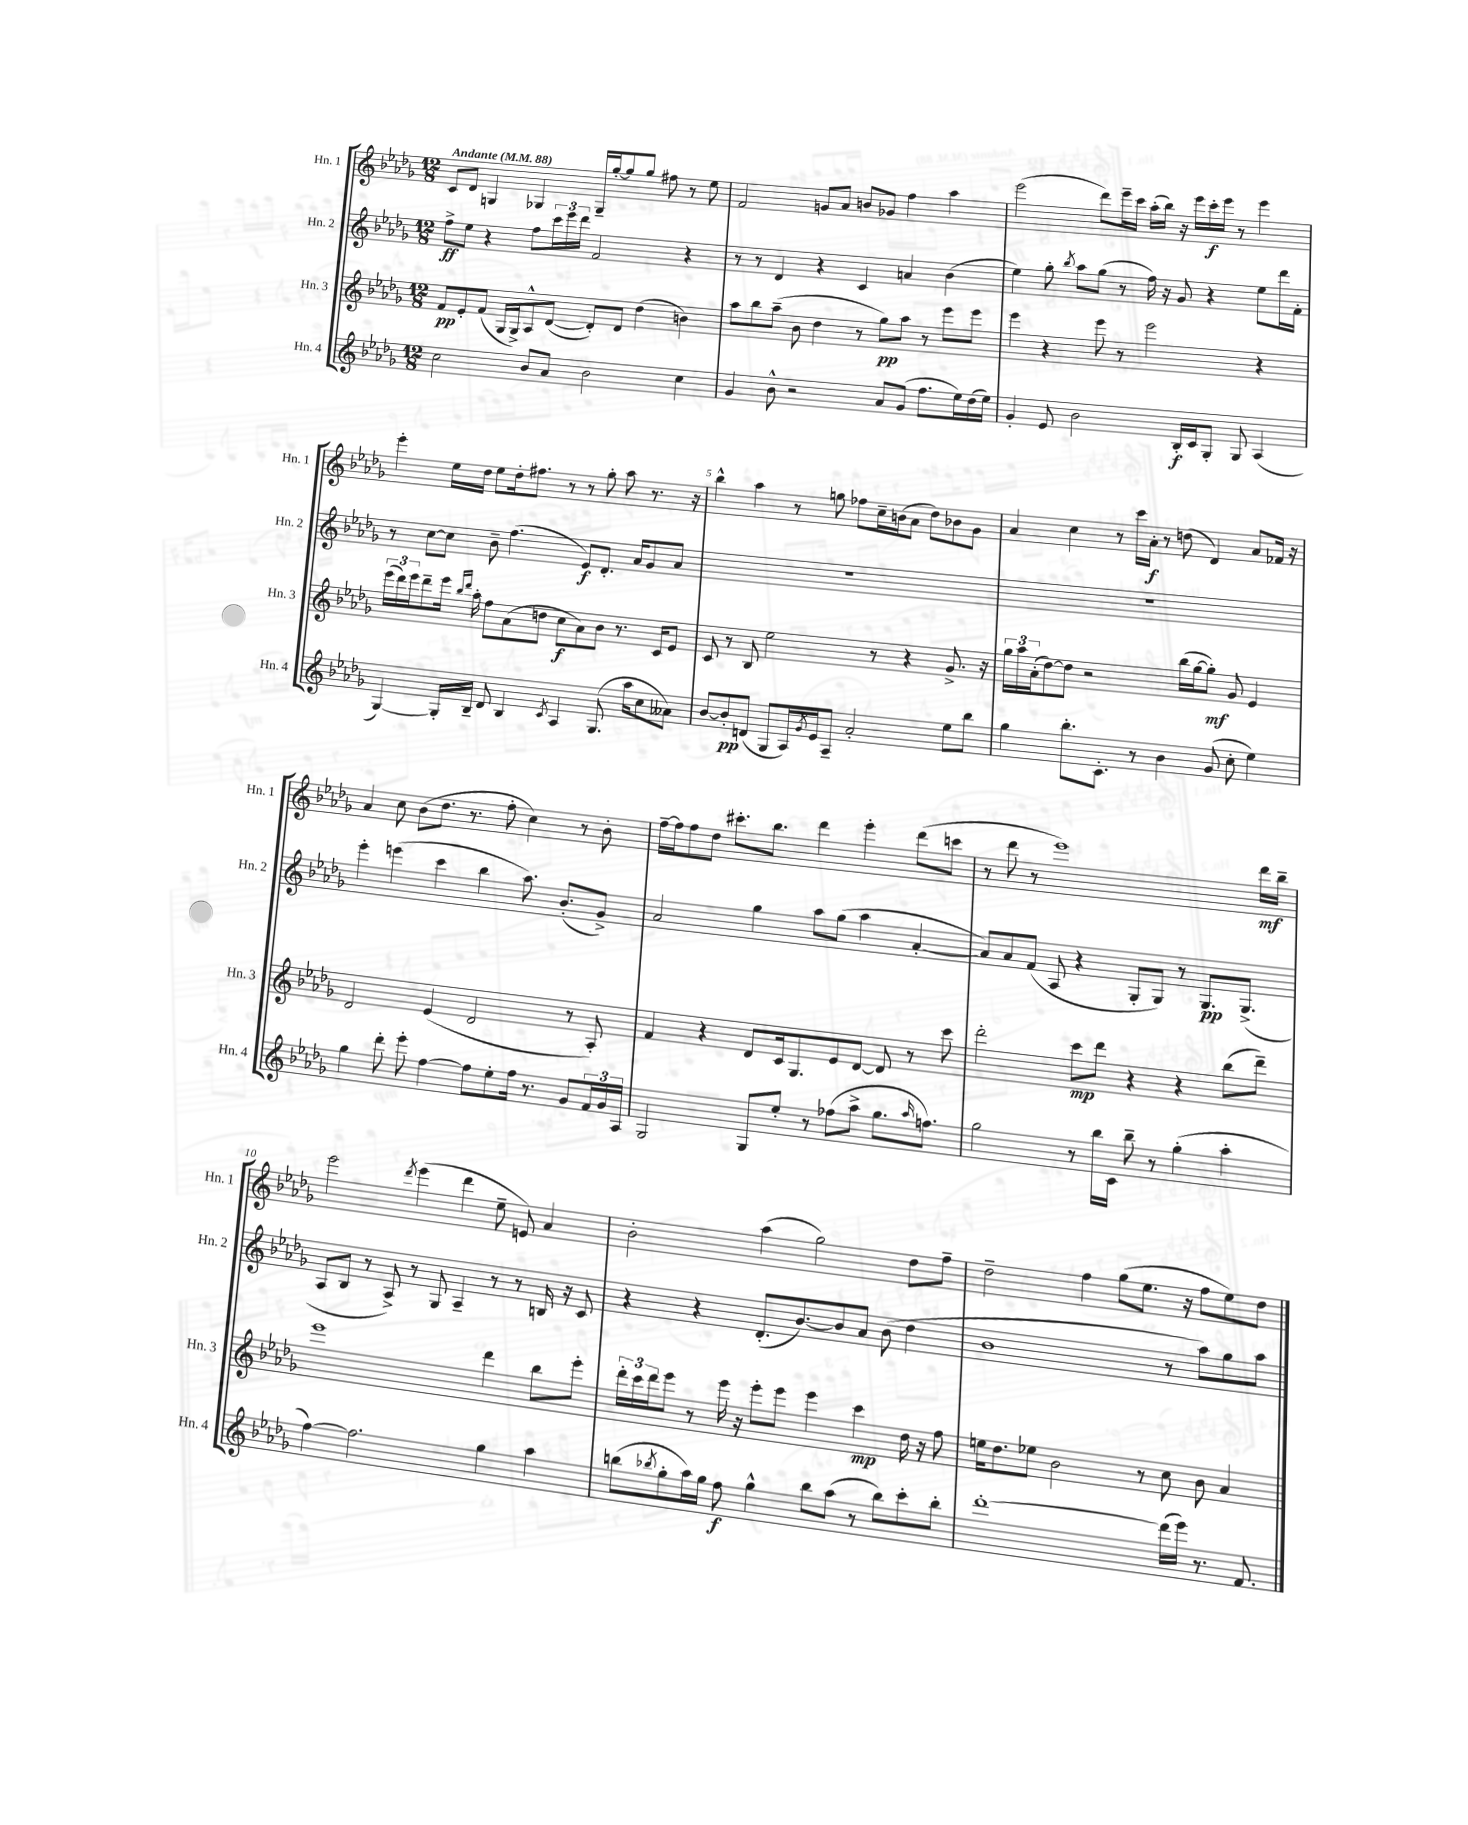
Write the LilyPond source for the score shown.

<<
\new StaffGroup <<
\new Staff = "s0" \with { instrumentName = "Hn. 1" shortInstrumentName = "Hn. 1" } {
    \clef treble \key des \major \numericTimeSignature \time 12/8 \tempo "Andante" 4 = 88
    c'8 des'8 g4 ges4 ges16-- ges''16~-. ges''8 ges''8 fis''8 r8 ees''8 |
    f'2 g'8 aes'8 b'8 ges'8 f''4 aes''4 |
    ees'''2( des'''8) ees'''16-- c'''16 aes''16-.( bes''16) r16 ees'''16 c'''16-.\f ees'''16 r8 ees'''4 |
    ees'''4-. ees''16 des''16 ees''8 des''16-. fis''8. r8 r8 ges''8-. aes''8 r8. r16 |
    bes''4-^ aes''4 r8 g''8 fes''8 c''16-- b'16( aes'8 des''8) bes'8 ges'8 |
    aes'4 c''4 r8 c'''16 aes'16-.\f r8 d''8( des'4) aes'8 fes'16 r16 |
    aes'4 c''8 bes'8( des''8. r8. f''8-. c''4) r8 bes'8-. |
    f''16~-- f''16 f''8 des''8 cis'''8.-. bes''8. des'''4 ees'''4-. des'''8( c'''8 |
    r8 des'''8 r8 ees'''1) des'''16\mf bes''16-- |
    ees'''2 \acciaccatura { des'''8 } ees'''4( des'''4 ees''8-- e'8) aes'4 |
    bes'2-. aes''4( ges''2) des''8 f''8-- |
    des''2-- f''4 ges''8( ees''8. r16 f''8 ees''8) des''8 \bar "|." |
}
\new Staff = "s1" \with { instrumentName = "Hn. 2" shortInstrumentName = "Hn. 2" } {
    \clef treble \key des \major \numericTimeSignature \time 12/8
    f''8->\ff ees''8 r4 f''8 \tuplet 3/2 { c'''16 ees'''16 des'''16 } f'2 r4 |
    r8 r8 des'4 r4 c'4 a'4 bes'4( |
    ees''4) ges''8-. \acciaccatura { bes''8 } aes''8 ges''8( r8 f''16) r16 ges'8 r4 ees''8 des'''16 f'16-. |
    r8 c''8~ c''8 bes'8-- f''4.( ees'8\f) des'8.-. aes'16 ges'8 aes'8 |
    R1. |
    R1. |
    ees'''4-. e'''4( c'''4 bes''4 aes''8.) bes'8.-.( ges'8->) |
    aes'2 ges''4 aes''8 ges''8( aes''4 aes'4~-. |
    aes'8) aes'8 f'8( aes8 r4 ges8-. ges8) r8 ges8.\pp ges8.->( |
    aes8 bes8 r8 aes8->) r8 ges8 aes4-- r8 r8 b16 r16 c'8 |
    r4 r4 des'8.-.( bes'8.~) bes'8 aes'8 bes'8( des''4 |
    bes'1 r8 aes''8) ges''8 aes''8 \bar "|." |
}
\new Staff = "s2" \with { instrumentName = "Hn. 3" shortInstrumentName = "Hn. 3" } {
    \clef treble \key des \major \numericTimeSignature \time 12/8
    f'8\pp ees'8-. f'8( ges16 ges16->) aes8-^ des'8~( des'8-.) des'8 des''4( b'4) |
    aes''8 bes''8 aes''8--( bes'8 des''4 r8 ges''8\pp) aes''8 r8 ees'''8 ees'''8 |
    ees'''4 r4 ees'''8 r8 ees'''2 r4 |
    \tuplet 3/2 { ees'''16( des'''16) ees'''16 } des'''8-- ees'''16 \grace { bes''16 des'''16 } aes''16-. f''8 aes'8( d''8 c''8\f aes'8) bes'8 r8. c'16 ees'8 |
    c'8 r8 bes8 ees''2 r8 r4 ges'8.-> r16 |
    \tuplet 3/2 { ges''16 aes''16 aes'16-.( } des''8~) des''8 r2 bes''16( ges''16~ ges''8-.\mf) ges'8 ees'4 |
    des'2 ees'4( des'2 r8 aes8-.) |
    f'4 r4 des'8 c'16 ges8. ees'8 des'8~ des'8 r8 c'''8 |
    des'''2-. c'''8\mp des'''8 r4 r4 bes''8( des'''8--) |
    ees'''1 des'''4 bes''8 ees'''8-. |
    \tuplet 3/2 { des'''16-. c'''16 des'''16 } ees'''8 r8 ees'''16 r16 ees'''8-. ees'''8 ees'''4 c'''4\mp des''16 r16 f''8 |
    e''16 des''8. ees''8 bes'2 r8 c''8 bes'8 aes'4 \bar "|." |
}
\new Staff = "s3" \with { instrumentName = "Hn. 4" shortInstrumentName = "Hn. 4" } {
    \clef treble \key des \major \numericTimeSignature \time 12/8
    c''2 bes'8 aes'8 bes'2 c''4 |
    ges'4 bes'8-^ r2 aes'8 ges'8( f''8. ees''16) des''16( ees''16) |
    ges'4-. ees'8 bes'2 bes16-.\f c'16 ges8-. ges8 aes4( |
    ges4~) ges16-. bes16-- des'8 bes4 \acciaccatura { c'8 } aes4 ges8.( aes''16 c''8 aeses'8) |
    bes'8~ bes'8-.\pp d'8( ges8 aes16) \acciaccatura { ges'8 } ees'16 aes8-- aes'2-. ees''8 bes''8 |
    ges''4 bes''8.-. c'8.-. r8 bes'4 ges'8( c''8-. ees''4) |
    ges''4 des'''8-. ees'''8-. f''4~ f''8 ees''8-. f''16 r8. ges'8 \tuplet 3/2 { f'16 ges'16 aes16 } |
    ges2 ges8 ees''8-. r8 fes''8( aes''8-> ges''8. \grace { aes''16 } f''8.) |
    ges''2 r8 bes''16 c'16 bes''8-- r8 ges''4-.( aes''4-. |
    f''4~) f''2. ges''4 aes''4 |
    b''8( \acciaccatura { bes''8 } ges''8-. aes''16) ges''16 f''8\f ges''4-^ bes''8 aes''8( r8 bes''8) c'''8-. bes''8-. |
    des'''1~-. des'''16( ees'''16) r8. f'8. \bar "|." |
}
>>
>>
\layout { \context { \Score \override BarNumber.break-visibility = ##(#f #t #t) barNumberVisibility = #(every-nth-bar-number-visible 5) } }
